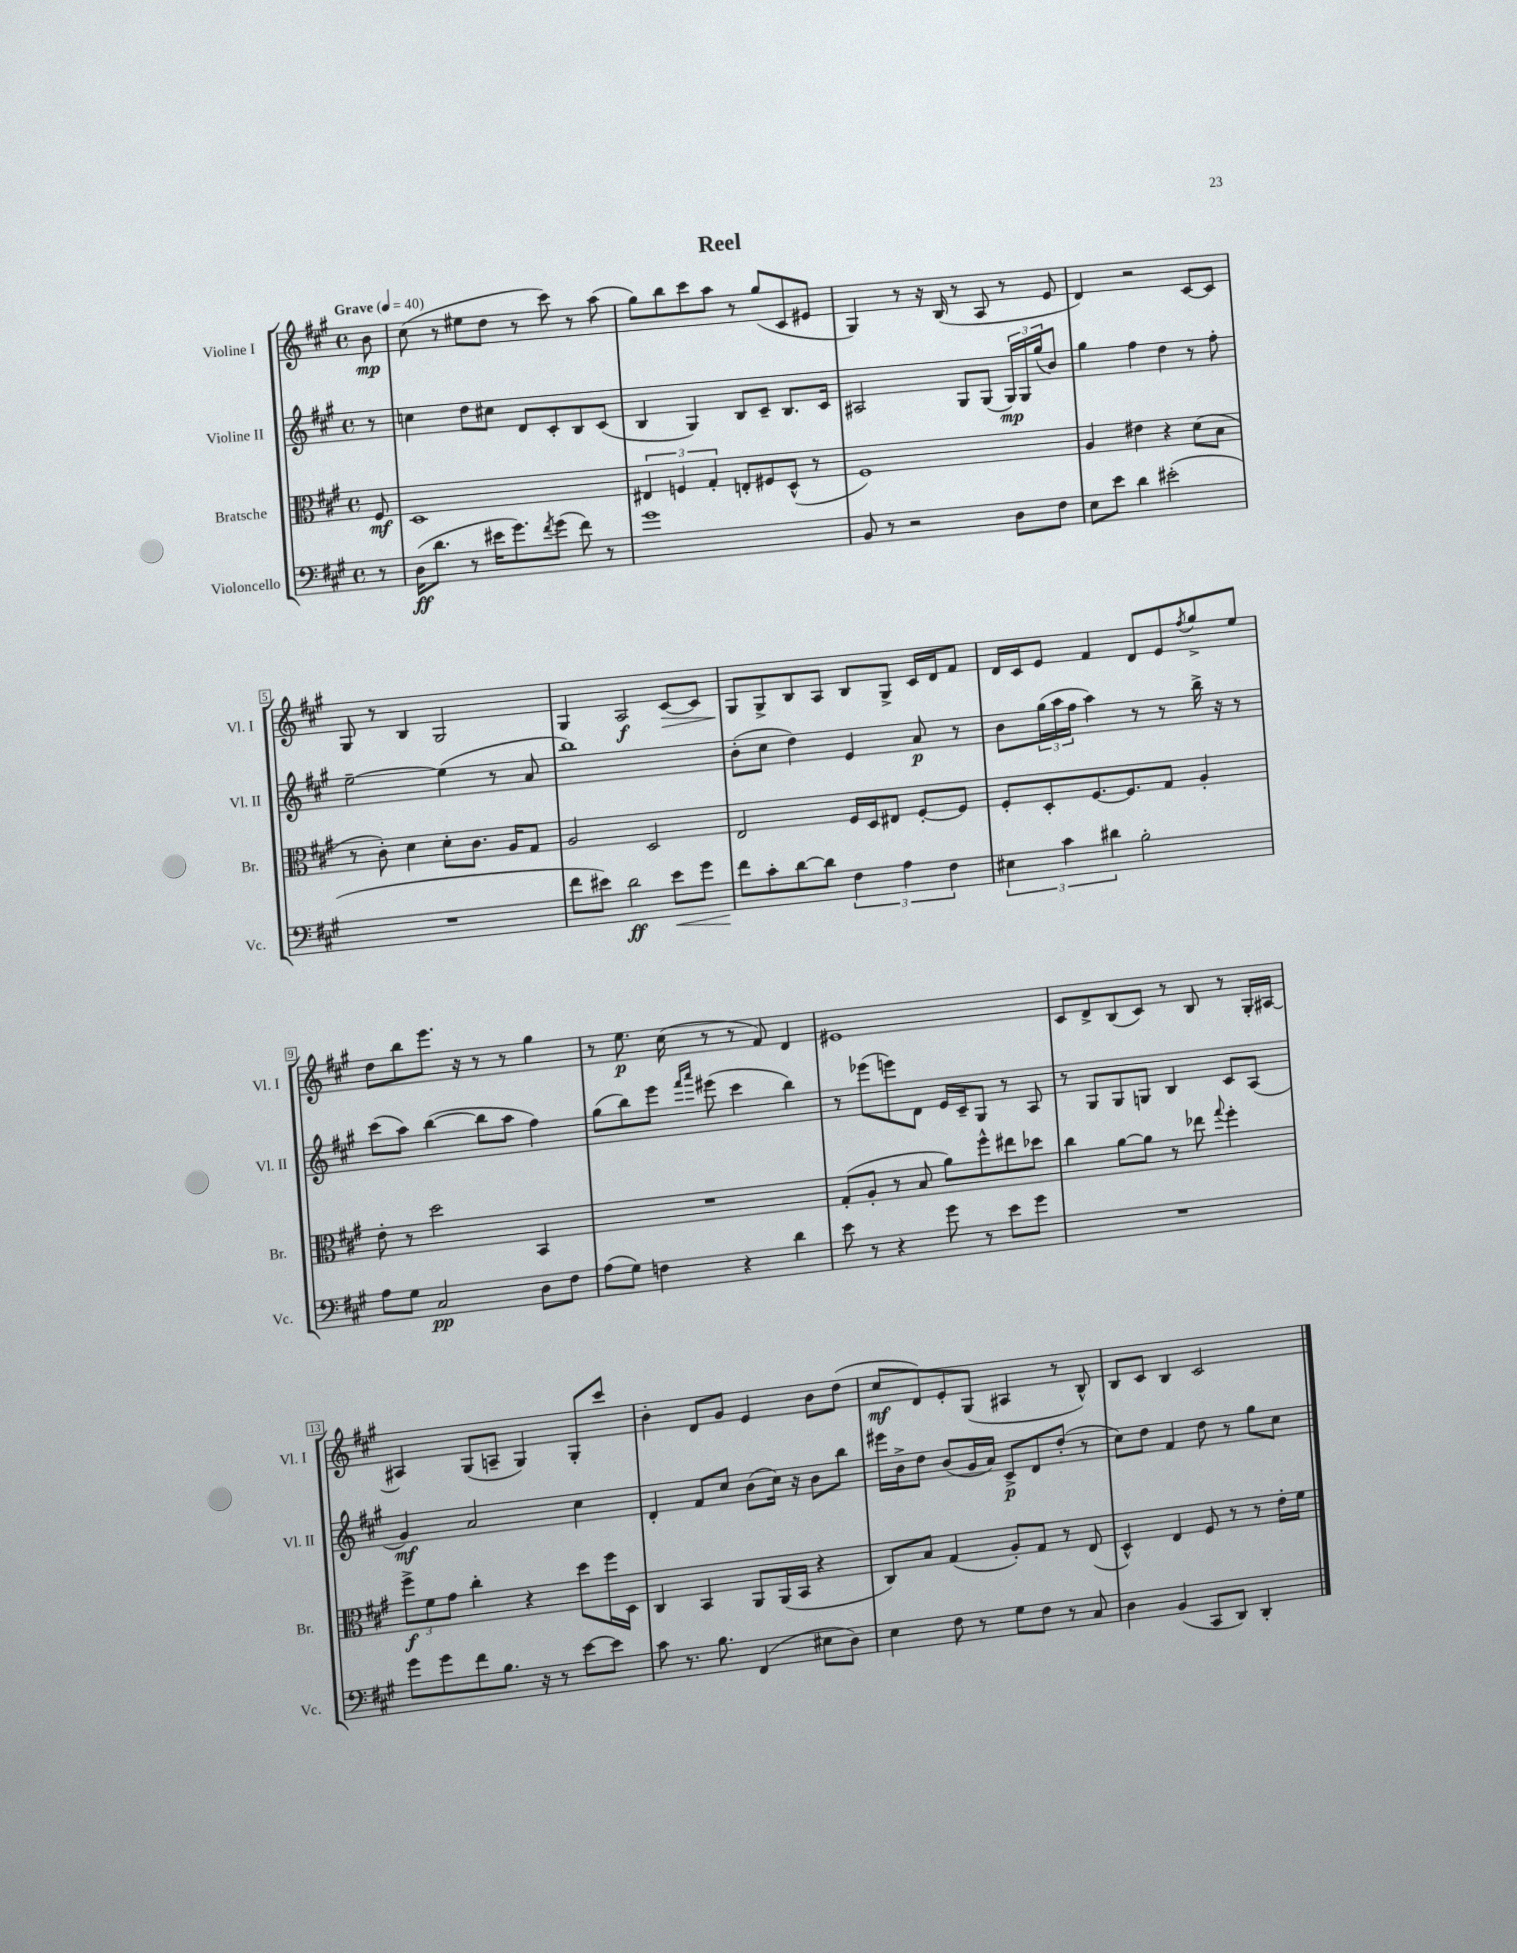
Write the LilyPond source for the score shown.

\header { title = "Reel" }
<<
\new StaffGroup <<
\new Staff = "s0" \with { instrumentName = "Violine I" shortInstrumentName = "Vl. I" } {
    \clef treble \key a \major \defaultTimeSignature \time 4/4 \partial 8 \tempo "Grave" 4 = 40
    b'8\mp |
    cis''8( r8 eis''8 d''8 r8 cis'''8) r8 a''8( |
    gis''8) b''8 cis'''8 a''8 r8 gis''8( cis'8 eis'8 |
    gis4) r8 r16 b16( r8 a8 r8 e'8 |
    d'4) r2 cis'8~ cis'8 |
    gis8 r8 b4 gis2 |
    gis4 a2\f cis'8~\> cis'8 |
    gis8\! gis8-> b8 a8 b8 gis8-> cis'16 d'16 fis'8 |
    d'16 cis'16 e'8 fis'4 d'8 e'8 \acciaccatura { fis''8 } gis''8-> e''8 |
    d''8 b''8 e'''8. r16 r8 r8 gis''4 |
    r8 e''8.\p cis''16( r8 r8 fis'8) d'4 |
    eis'1 |
    cis'8 d'8-> b8( cis'8) r8 b8 r8 gis16-. ais16~ |
    ais4 gis8( a8-- gis4) gis8-. cis'''8 |
    b'4-. d'8 gis'8 e'4 b'8 d''8( |
    cis''8\mf d'8) e'8-. gis8( ais4 r8 b8-^) |
    b8 cis'8 b4 cis'2 \bar "|." |
}
\new Staff = "s1" \with { instrumentName = "Violine II" shortInstrumentName = "Vl. II" } {
    \clef treble \key a \major \defaultTimeSignature \time 4/4 \partial 8
    r8 |
    c''4 d''8 cis''8 d'8 cis'8-. b8 cis'8( |
    b4 gis4) b8 cis'8-- b8. cis'16 |
    ais2 gis8 gis8( \tuplet 3/2 { gis16\mp) gis16 gis''16( } b'8) |
    gis''4 fis''4 d''4 r8 fis''8-. |
    e''2~-- e''4( r8 a'8 |
    b''1) |
    b'8-.( cis''8 d''4) e'4 a'8\p r8 |
    b'8 \tuplet 3/2 { gis''16( a''16 fis''16 } a''4) r8 r8 b''16-> r16 r8 |
    cis'''8( a''8) b''4~( b''8 a''8 fis''4) |
    gis''8( b''8) e'''8 \grace { fis'''16 a'''16 } eis'''8( cis'''4 b''4) |
    r8 ees'''8( e'''8) d'8 e'16 cis'16-- gis8 r8 a8 |
    r8 gis8 gis8 g8 b4 cis'8 a8( |
    gis'4\mf) a'2 cis''4 |
    d'4-. fis'8 cis''8 b'8( cis''16) r16 b'8 b''8 |
    eis'''16 b'16-> d''8 b'8( gis'16 a'16) cis'8->\p d'8 d''8-.( r8 |
    cis''8) d''8 fis'4 d''8 r8 gis''8 cis''8 \bar "|." |
}
\new Staff = "s2" \with { instrumentName = "Bratsche" shortInstrumentName = "Br." } {
    \clef alto \key a \major \defaultTimeSignature \time 4/4 \partial 8
    fis8\mf |
    d1 |
    \tuplet 3/2 { eis4 f4 gis4-. } e8-. fis8 d8-^( r8 |
    fis1) |
    a4 eis'4 r4 d'8( b8 |
    r8 cis'8-.) d'4 d'8-. cis'8. a16 gis8 |
    a2 d2 |
    e2 fis16 d16 eis8 fis8~-. fis8 |
    fis8-. d8-. fis8.~ fis8. gis8 a4-. |
    e'8-. r8 d''2 b,4 |
    R1 |
    gis8-.( a8-. r8 b8 a'8) fis''8-^ eis''8 des''8 |
    cis''4 a'8~ a'8 r8 ees''8 \appoggiatura { gis''8 } fis''4-. |
    \tuplet 3/2 { fis''8->\f fis'8 gis'8 } cis''4-. r4 d''8 fis''16 d16 |
    cis4 b,4 a,8 a,16( b,16 r4 |
    cis8) b8 gis4( a8-.) gis8 r8 e8( |
    d4-^) e4 fis8 r8 r8 e'16-. fis'16 \bar "|." |
}
\new Staff = "s3" \with { instrumentName = "Violoncello" shortInstrumentName = "Vc." } {
    \clef bass \key a \major \defaultTimeSignature \time 4/4 \partial 8
    r8 |
    d16\ff( d'8. r8 eis'16 gis'8.) \acciaccatura { fis'8 } gis'8( fis'8) r8 |
    gis'1 |
    b,8 r8 r2 d8 fis8 |
    e8 e'8 d'4 eis'2-.( |
    R1 |
    fis'8 eis'8) d'2\ff eis'8\< gis'8 |
    fis'8\! cis'8-. d'8~ d'8 \tuplet 3/2 { fis4 a4 fis4 } |
    \tuplet 3/2 { eis4 cis'4 dis'4 } b2-. |
    a8 gis8 cis2\pp d8 fis8 |
    a8( gis8) f4 r4 d'4 |
    e'8 r8 r4 gis'8 r8 e'8 gis'8 |
    R1 |
    gis'8 gis'8 fis'8 b8. r16 r8 e'8~ e'8 |
    cis'8 r8. b8. fis,4( eis8 d8) |
    e4 fis8 r8 gis8 fis8 r8 cis8 |
    d4 b,4( cis,8 d,8) d,4-. \bar "|." |
}
>>
>>
\layout { \context { \Score \override BarNumber.stencil = #(make-stencil-boxer 0.1 0.3 ly:text-interface::print) } }
